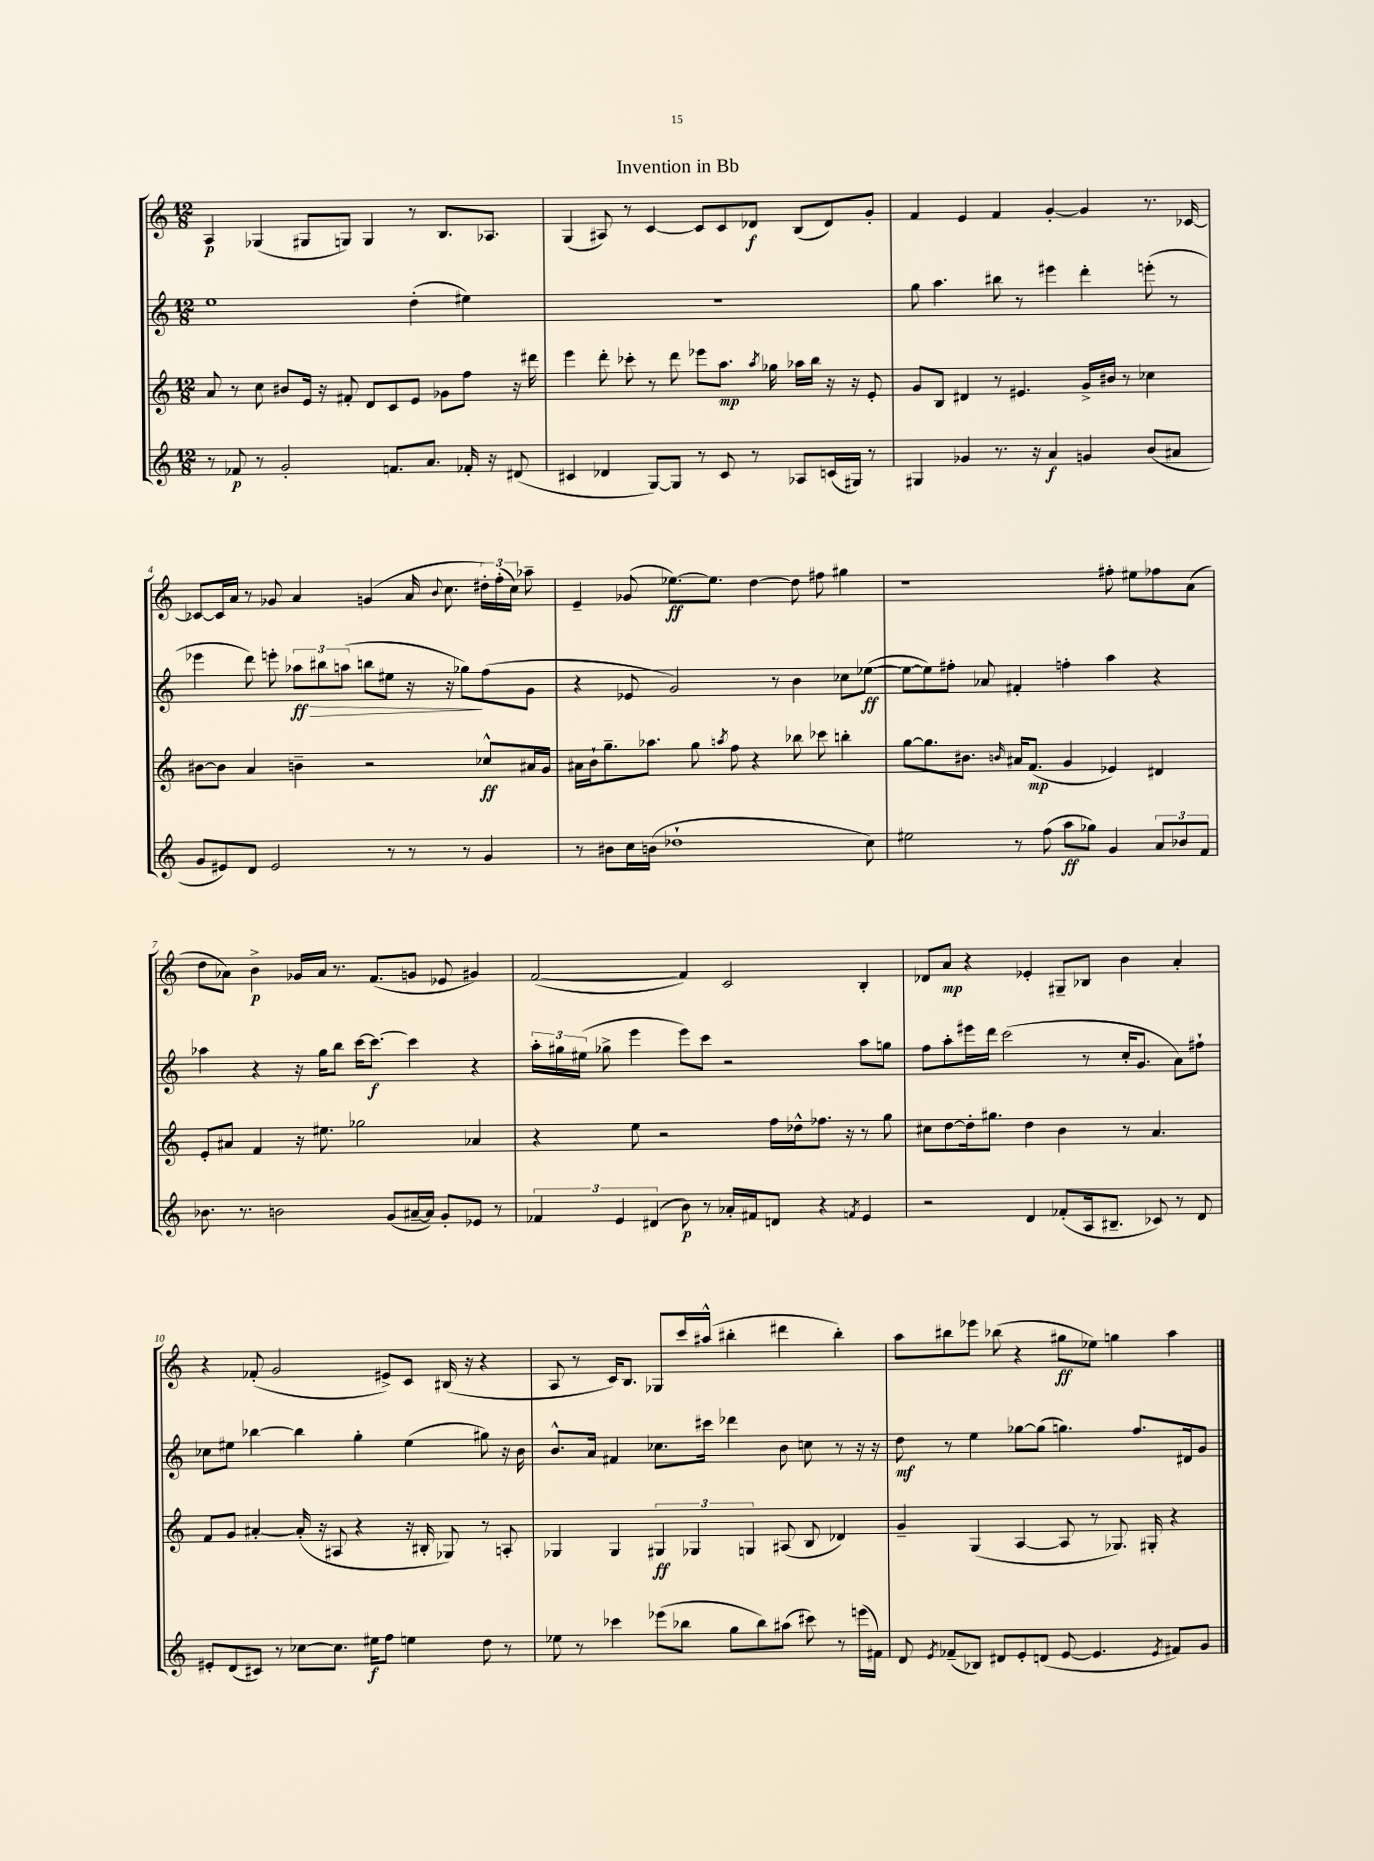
\header { title = "Invention in Bb" }
<<
\new StaffGroup <<
\new Staff = "s0" {
    \clef treble \key c \major \numericTimeSignature \time 12/8
    \autoBeamOff a4\p ges4( gis8[ g8]) g4 r8 b8.[ aes8.] |
    g4( ais8) r8 c'4~ c'8[ c'8 des'8]\f b8[( des'8) g'8]-. |
    f'4 e'4 f'4 g'4~-. g'4 r8. ces'16~ |
    ces'8[~ ces'16 a'16] r8 ges'8 a'4 g'4( a'16 \appoggiatura { b'8 } c''8. \tuplet 3/2 { dis''16[-.) f''16-.( c''16]) } aes''8-- |
    e'4-- ges'8( ees''8.[~\ff) ees''8.] d''4~ d''8 fis''8 gis''4 |
    r1 fis''8-. eis''8[ fes''8 a'8]( |
    d''8[ aes'8]) b'4->\p ges'16[ aes'16] r8. f'8.[( g'8] ees'8 gis'4) |
    f'2~( f'4) c'2 b4-. |
    des'8[ a'8]\mp r4 ees'4-. gis8[-- bes8] b'4 a'4-. |
    r4 fes'8-.( g'2 eis'8[->) c'8] bis16( r16 r4 |
    a8 r8 c'16[) b8.] ges8[ c'''16 ais''16]-^( bis''4-. dis'''4 bis''4-.) |
    a''8[ bis''8 ees'''8] bes''8( r4 gis''8[\ff ees''8]) g''4 a''4 \bar "|." |
}
\new Staff = "s1" {
    \clef treble \key c \major \numericTimeSignature \time 12/8
    \autoBeamOff e''1 d''4-.( eis''4) |
    R1. |
    g''8 a''4. bis''8 r8 eis'''4 d'''4-. e'''8-.( r8 |
    ees'''4 d'''8) e'''8-. \tuplet 3/2 { aes''8[\ff\> bis''8 a''8]( } b''8[ eis''8] r16 r16 ges''8[\!) f''8( g'8] |
    r4 ees'8 g'2) r8 b'4 ces''8[ ees''8]~\ff( |
    ees''8[~ ees''8) fis''8]-. aes'8 fis'4-. f''4-. a''4 r4 |
    aes''4 r4 r16 g''16[ b''8] c'''16[~ c'''8.]~\f c'''4 r4 |
    \tuplet 3/2 { a''16[-. gis''16 eis''16]( } ges''8-> e'''4 e'''8[) c'''8] r2 a''8[ g''8] |
    f''8[ a''8-. eis'''16 d'''16] c'''2( r8 c''16[-. g'8.] a'8[) fis''8]-! |
    ces''8[ eis''8] bes''4~ bes''4 g''4-. eis''4( gis''8) r16 b'16 |
    b'8.[-^ a'16] fis'4 ces''8.[ cis'''16] des'''4 b'8 c''8 r8 r16 r16 |
    d''8\mf r8 e''4 ges''8[~ ges''8]( g''4.) f''8.[ dis'16 g'8] \bar "|." |
}
\new Staff = "s2" {
    \clef treble \key c \major \numericTimeSignature \time 12/8
    \autoBeamOff a'8 r8 c''8 bis'8[ e'16] r16 fis'8-. d'8[ c'8 e'8] ges'8[ f''8] r16 dis'''16 |
    e'''4 d'''8-. ces'''8-. r8 d'''8 ees'''8[ a''8.]\mp \acciaccatura { a''8 } ges''16 aes''16[ b''16] r16 r16 e'8-. |
    g'8[ b8] dis'4 r8 eis'4. g'16[-> bis'16] r8 ces''4 |
    bis'8[~ bis'8] a'4 b'4-- r2 ces''8[-^\ff ais'16 g'16] |
    ais'16[ b'16-! g''8.-- aes''8.] g''8 \acciaccatura { a''8 } f''8 r4 bes''8 ces'''8 b''4-. |
    g''8[~ g''8. bis'8.] \grace { b'16 } ais'16[ f'8.]\mp( g'4 ees'4) dis'4 |
    e'8[-. ais'8] f'4 r16 eis''8. ges''2 aes'4 |
    r4 e''8 r2 f''16[ des''16-^ fes''8.] r16 r8 g''8 |
    cis''8[ d''8~ d''16-. gis''8.] d''4 b'4 r8 a'4. |
    f'8[ g'8] ais'4~-. ais'16-.( r16 ais8 r4 r16 bis16-. ges8) r8 a8-. |
    ges4 ges4 \tuplet 3/2 { gis4\ff ges4 g4 } ais8( b8 des'4) |
    g'4-- g4( a4~ a8 r8 ges8.) gis16-. r4 \bar "|." |
}
\new Staff = "s3" {
    \clef treble \key c \major \numericTimeSignature \time 12/8
    \autoBeamOff r8 fes'8\p r8 g'2-. f'8.[ a'8.] fes'16-. r16 dis'8( |
    cis'4 des'4 g8[~) g8] r8 cis'8 r8 aes8[ c'16( gis16]) r8 |
    gis4 ges'4 r8. r16 a'4\f g'4 b'8[( ais'8] |
    g'8[ eis'8) d'8] eis'2 r8 r8 r8 g'4 |
    r8 bis'8[ c''16 b'16]( des''1-! c''8) |
    eis''2 r8 f''8( a''8[\ff ges''8]) g'4 \tuplet 3/2 { a'8[ bes'8 f'8] } |
    bes'8. r8. b'2 g'8[( ais'16~-- ais'16]) g'8[-. ees'8] r8 |
    \tuplet 3/2 { fes'4 e'4 dis'4( } b'8\p) r8 aes'16[-. fis'16 d'8] r4 \acciaccatura { f'8 } e'4 |
    r2 d'4 fes'8[-.( a16 bis8.]-- ces'8) r8 d'8 |
    eis'8[-. d'8( cis'8]) r8 ces''8[~ ces''8.] eis''16[\f f''8] e''4 d''8 r8 |
    ees''8 r8 ces'''4 ees'''8[( bes''8] g''8[ bes''8) ais''8]( cis'''8) r8 e'''16[( fis'16]) |
    d'8 \acciaccatura { e'8 } fes'8[--( bes8]) dis'8[ e'8-. d'8]( e'8~ e'4. \acciaccatura { e'8 } fis'8[) g'8] \bar "|." |
}
>>
>>
